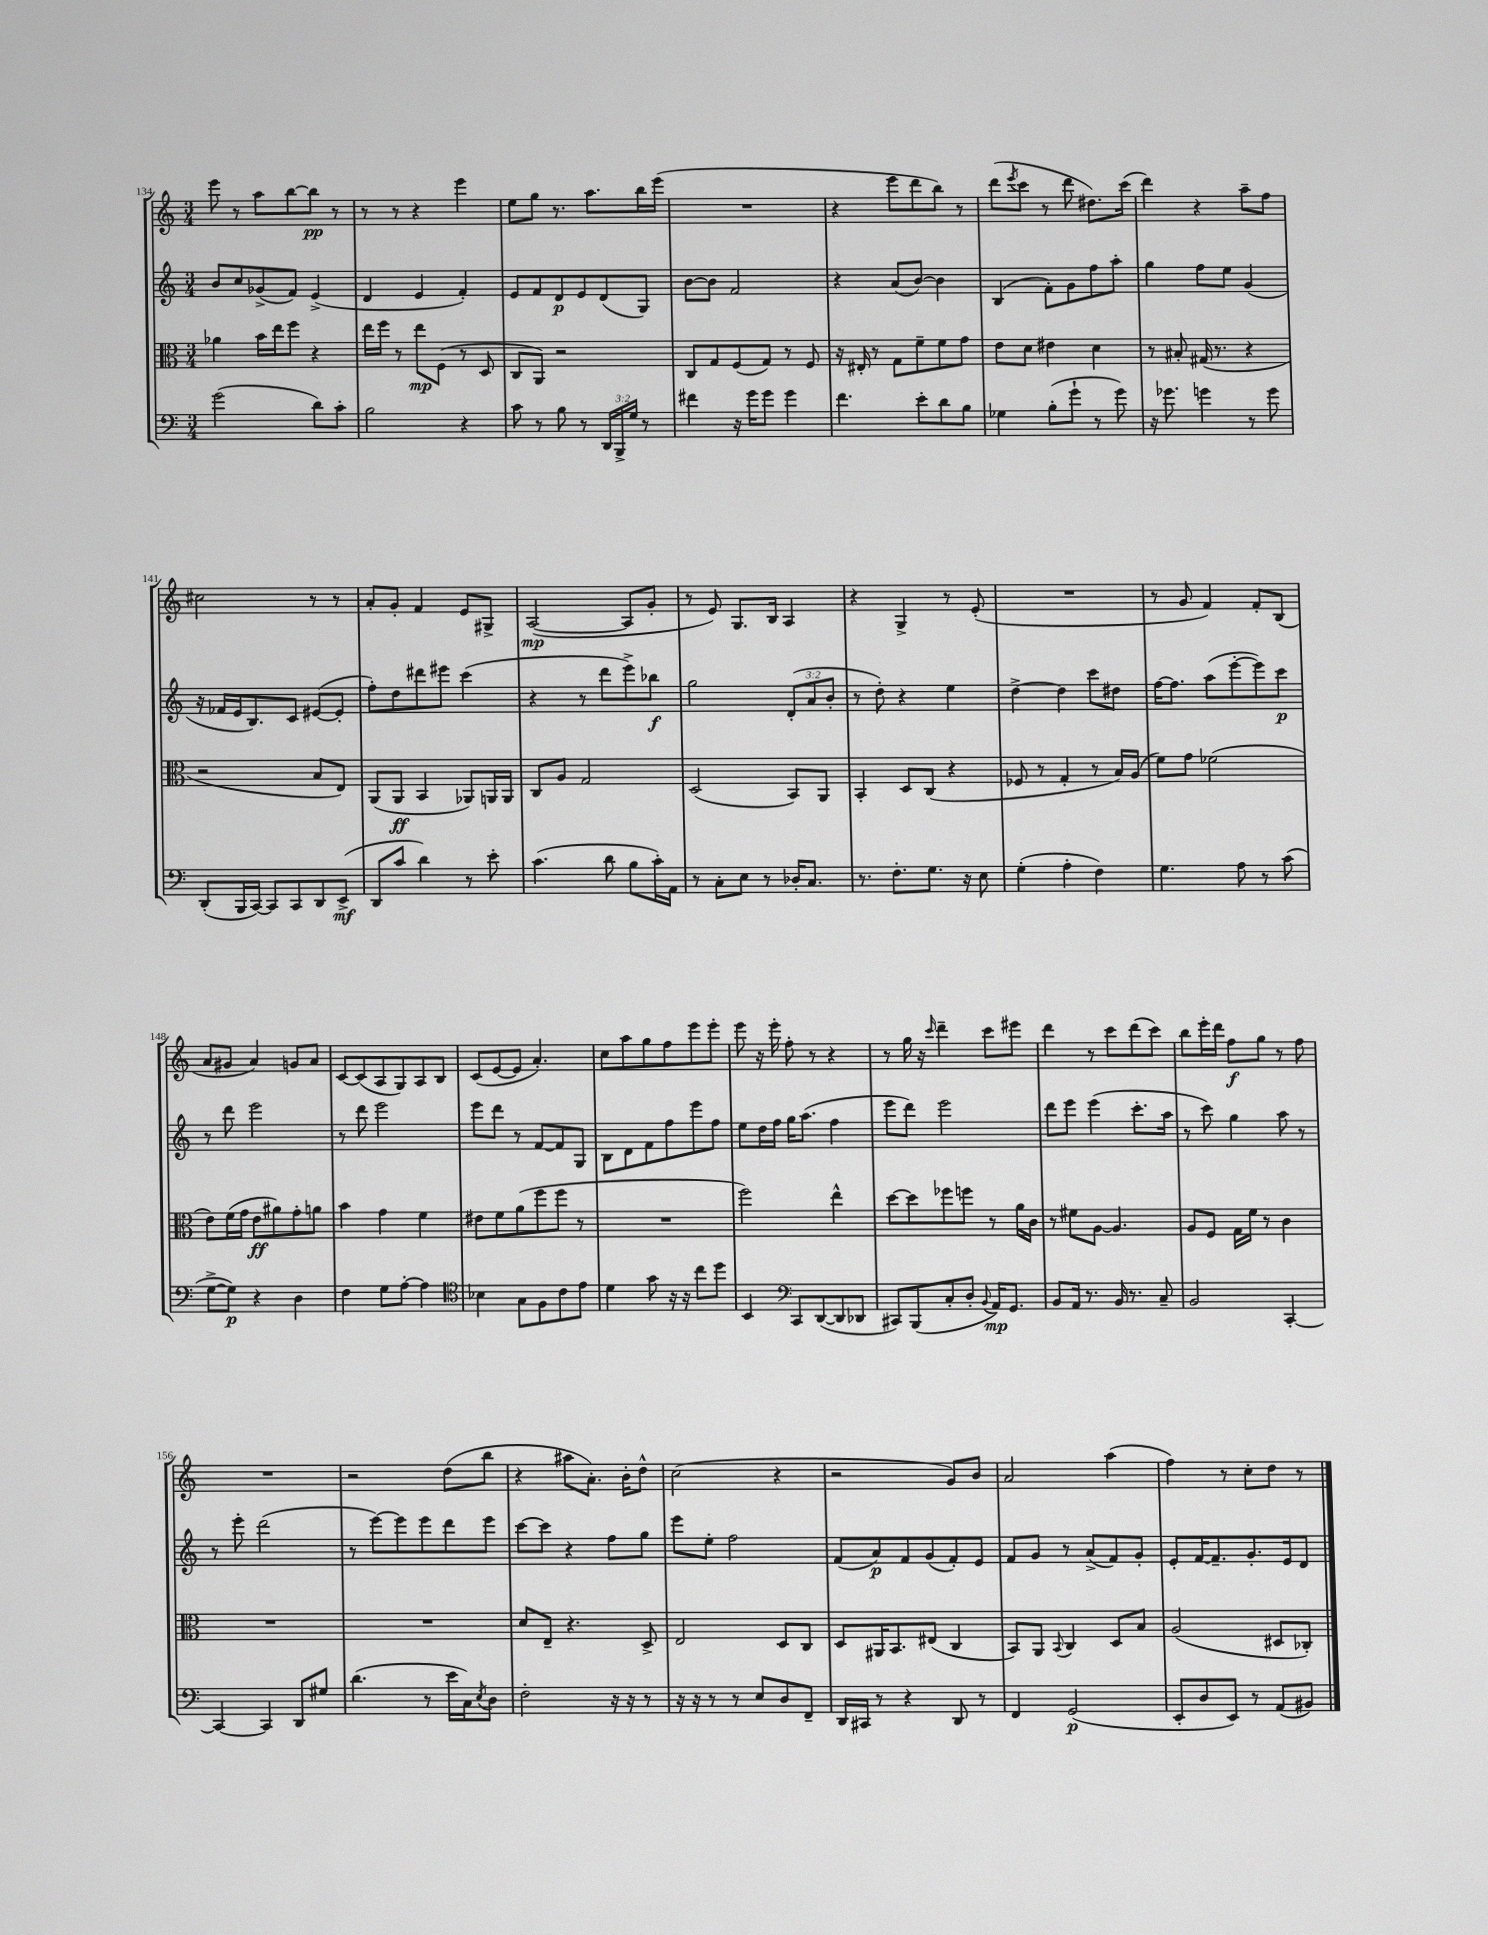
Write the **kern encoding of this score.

**kern	**dynam	**kern	**dynam	**kern	**dynam	**kern	**dynam
*part4	*part4	*part3	*part3	*part2	*part2	*part1	*part1
*staff4	*staff4	*staff3	*staff3	*staff2	*staff2	*staff1	*staff1
*clefF4	*	*clefC3	*	*clefG2	*	*clefG2	*
*k[]	*	*k[]	*	*k[]	*	*k[]	*
*M3/4	*	*M3/4	*	*M3/4	*	*M3/4	*
=134	=134	=134	=134	=134	=134	=134	=134
(2g\	.	4a-X\	.	8b/L	.	8eee\	.
.	.	.	.	8cc/	.	8r	.
.	.	16b\LL	.	(8g-X^/	.	8aa\L	.
.	.	16ee\J	.	.	.	.	.
.	.	8ff\J	.	8f/J)	.	[8bb\	.
8d\L)	.	4r	.	(4e^/	.	8bb\J]	pp
8c'\J	.	.	.	.	.	8r	.
=135	=135	=135	=135	=135	=135	=135	=135
2B\	.	16ee\LL	.	4d/	.	8r	.
.	.	16ff\JJ	.	.	.	.	.
.	.	8r	.	.	.	8r	.
.	.	8ee\L	mp	4e/	.	4r	.
.	.	(8F\J	.	.	.	.	.
4r	.	8r	.	4f'/)	.	4eee\	.
.	.	8D/	.	.	.	.	.
=136	=136	=136	=136	=136	=136	=136	=136
8c\	.	8C/L	.	8e/L	.	8ee\L	.
8r	.	8AA/J)	.	8f/	.	8gg\J	.
8B\	.	2r	.	8d/	p	8.r	.
8r	.	.	.	8e/	.	.	.
.	.	.	.	.	.	8.aa\L	.
24DD/LL	.	.	.	(8d/	.	.	.
24BBB^/	.	.	.	.	.	.	.
24G/JJ	.	.	.	.	.	.	.
8r	.	.	.	8G/J)	.	16bb\L	.
.	.	.	.	.	.	(16eee\JJ	.
=137	=137	=137	=137	=137	=137	=137	=137
4f#X\	.	8C/L	.	[8b\L	.	2.r	.
.	.	8G/	.	8b\J]	.	.	.
16r	.	(8F/	.	2f/	.	.	.
16g\KL	.	.	.	.	.	.	.
8g\J	.	8G/J)	.	.	.	.	.
4g\	.	8r	.	.	.	.	.
.	.	8F/	.	.	.	.	.
=138	=138	=138	=138	=138	=138	=138	=138
4.f\	.	16r	.	4r	.	4r	.
.	.	16E#X'/	.	.	.	.	.
.	.	8r	.	.	.	.	.
.	.	8G\L	.	(8a/L	.	8eee\L	.
8e'\L	.	8f~\	.	[8b/J)	.	8ddd\	.
8d\	.	8f\	.	4b\]	.	8bb\J)	.
8B\J	.	8g\J	.	.	.	8r	.
=139	=139	=139	=139	=139	=139	=139	=139
4G-X\	.	8e\L	.	(4B/	.	(8ddd\L	.
.	.	.	.	.	.	8qeee/	.
.	.	8d\J	.	.	.	8ccc\J	.
(8B'\L	.	4e#X\	.	8f'\L)	.	8r	.
8g`\J	.	.	.	8g\	.	8ddd\	.
8r	.	4d\	.	8ff\	.	8.dd#X\L)	.
8g\)	.	.	.	8aa'\J	.	.	.
.	.	.	.	.	.	(16ccc\Jk	.
=140	=140	=140	=140	=140	=140	=140	=140
16r	.	8r	.	4gg\	.	4ddd\)	.
8.g-X\	.	.	.	.	.	.	.
.	.	8B#X'/	.	.	.	.	.
4gn\	.	(16G#X/	.	8ff\L	.	4r	.
.	.	8.r	.	.	.	.	.
.	.	.	.	8ee\J	.	.	.
8r	.	4r	.	(4g/	.	8aa~\L	.
8g\	.	.	.	.	.	8ff\J	.
!!LO:LB:g=z
=141	=141	=141	=141	=141	=141	=141	=141
(8DD'/L	.	2r	.	16r	.	2cc#X\	.
.	.	.	.	16f-X/LL	.	.	.
16BBB/L	.	.	.	16e/J	.	.	.
[16CC/JJ)	.	.	.	8.B/)	.	.	.
8CC/L]	.	.	.	.	.	.	.
8CC/	.	.	.	8c/J	.	.	.
8DD/	.	8B/L	.	([8e#X/L	.	8r	.
(8EE^/J	mf	8E/J)	.	8e#'/J]	.	8r	.
=142	=142	=142	=142	=142	=142	=142	=142
8DD/L	.	(8AA/L	.	8ff'\L)	.	8a'/L	.
8c/J	.	8AA/J	ff	8dd\	.	8g'/J	.
4d\)	.	4BB/	.	8ddd#X\	.	4f/	.
.	.	.	.	8eee#X\J	.	.	.
8r	.	8AA-X/L)	.	(4ccc\	.	8e/L	.
8e'\	.	16AAn/L	.	.	.	8G#X^/J	.
.	.	16AA/JJ	.	.	.	.	.
=143	=143	=143	=143	=143	=143	=143	=143
(4.c\	.	8C/L	.	4r	.	([2A/	mp
.	.	8A/J	.	.	.	.	.
.	.	2G/	.	8r	.	.	.
8d\	.	.	.	8ddd\L	.	.	.
8B\L	.	.	.	8eee^\)	.	8A/L]	.
16c'\L)	.	.	.	8bb-X\J	f	8g'/J	.
16AA\JJ	.	.	.	.	.	.	.
=144	=144	=144	=144	=144	=144	=144	=144
8r	.	(2D/	.	2gg\	.	8r	.
8C'\L	.	.	.	.	.	8e/)	.
8E\J	.	.	.	.	.	8.G/L	.
8r	.	.	.	.	.	.	.
.	.	.	.	.	.	16B/Jk	.
16D-X'/KL	.	8BB/L)	.	(12d'/L	.	4A/	.
8.C/J	.	.	.	.	.	.	.
.	.	.	.	12a/	.	.	.
.	.	8AA/J	.	.	.	.	.
.	.	.	.	12b'/J	.	.	.
=145	=145	=145	=145	=145	=145	=145	=145
8.r	.	4BB'/	.	8r	.	4r	.
.	.	.	.	8dd'\)	.	.	.
8.F'\L	.	.	.	.	.	.	.
.	.	8D/L	.	4r	.	4G^/	.
8.G\J	.	(8C/J	.	.	.	.	.
.	.	4r	.	4ee\	.	8r	.
16r	.	.	.	.	.	.	.
8E\	.	.	.	.	.	(8e'/	.
=146	=146	=146	=146	=146	=146	=146	=146
(4G'\	.	8F-X/	.	[4dd^\	.	2.r	.
.	.	8r	.	.	.	.	.
4A'\	.	4G'/	.	4dd\]	.	.	.
4F\)	.	8r	.	8ccc\L	.	.	.
.	.	16B/LL)	.	8dd#X\J	.	.	.
.	.	(16A/JJ	.	.	.	.	.
=147	=147	=147	=147	=147	=147	=147	=147
4.G\	.	8f\L)	.	[16ff\KL	.	8r	.
.	.	.	.	8.ff\J]	.	.	.
.	.	8g\J	.	.	.	8g/	.
.	.	(2f-X\	.	(8aa\L	.	4f/)	.
8A\	.	.	.	[8eee'\	.	.	.
8r	.	.	.	8eee\])	.	8f'/L	.
(8c\	.	.	.	8ccc\J	p	(8B/J	.
!!LO:LB:g=z
=148	=148	=148	=148	=148	=148	=148	=148
[8G^\L	.	8e\L)	.	8r	.	8a/L	.
8G\J])	p	(16f\L	.	8ddd\	.	8g#X/J	.
.	.	16g\JJ	.	.	.	.	.
4r	.	8e\L	ff	2eee\	.	4a/)	.
.	.	8a#X\)	.	.	.	.	.
4D\	.	8g'\	.	.	.	8gn/L	.
.	.	8an\J	.	.	.	8a/J	.
=149	=149	=149	=149	=149	=149	=149	=149
4F\	.	4b\	.	8r	.	[8c/L	.
.	.	.	.	8ddd\	.	(8c/]	.
8G\L	.	4g\	.	2eee\	.	8A/	.
[8A'\J	.	.	.	.	.	8G/)	.
4A\]	.	4f\	.	.	.	8A/	.
.	.	.	.	.	.	8B/J	.
=150	=150	=150	=150	=150	=150	=150	=150
*clefC4	*	*	*	*	*	*	*
4B-X\	.	8e#X\L	.	8eee\L	.	(8c/L	.
.	.	8f\	.	8ddd\J	.	[8e/	.
8G\L	.	(8a\	.	8r	.	8e/J]	.
8F\	.	8ff\	.	[8f/L	.	4.a'/)	.
8c\	.	8ff\J	.	8f/]	.	.	.
8e\J	.	8r	.	8G/J	.	.	.
=151	=151	=151	=151	=151	=151	=151	=151
4d\	.	2.r	.	8B\L	.	8cc\L	.
.	.	.	.	8d\	.	8aa\	.
8g\	.	.	.	8f\	.	8gg\	.
16r	.	.	.	8ff\	.	8ff\	.
16r	.	.	.	.	.	.	.
8cc\L	.	.	.	8eee\	.	8eee\	.
8dd\J	.	.	.	8ff\J	.	8eee'\J	.
=152	=152	=152	=152	=152	=152	=152	=152
4BB/	.	2ff\)	.	8ee\L	.	8eee\	.
.	.	.	.	16dd\L	.	16r	.
.	.	.	.	16ff\JJ	.	16eee'\	.
*clefF4	*	*	*	*	*	*	*
8CC/L	.	.	.	16gg\KL	.	8ff'\	.
.	.	.	.	(8.aa\J	.	.	.
([8DD/	.	.	.	.	.	8r	.
8DD/]	.	4ee^^\	.	4ff\	.	4r	.
8DD-X/J	.	.	.	.	.	.	.
=153	=153	=153	=153	=153	=153	=153	=153
8CC#X/L)	.	[8dd\L	.	8eee\L	.	8r	.
(8BBB/	.	8dd\]	.	8ddd\J)	.	16gg\	.
.	.	.	.	.	.	16r	.
.	.	.	.	.	.	16qqccc/	.
8C'/	.	8ff-X\	.	2eee\	.	4ddd~\	.
8D'/J	.	8ffn\J	.	.	.	.	.
8qqBB/	.	.	.	.	.	.	.
16AA/KL)	mp	8r	.	.	.	8ccc\L	.
8.GG/J	.	.	.	.	.	.	.
.	.	16a\LL	.	.	.	8eee#X\J	.
.	.	16c\JJ	.	.	.	.	.
=154	=154	=154	=154	=154	=154	=154	=154
8BB/L	.	8r	.	8ddd\L	.	4ddd\	.
16AA/Jk	.	8f#X\L	.	8eee\J	.	.	.
8.r	.	.	.	.	.	.	.
.	.	[8A\J	.	(4eee\	.	8r	.
16BB/	.	4.A/]	.	.	.	8ccc\L	.
8.r	.	.	.	.	.	.	.
.	.	.	.	8.ccc'\L	.	(8ddd\	.
8C~/	.	.	.	.	.	8ccc\J)	.
.	.	.	.	16aa\Jk	.	.	.
=155	=155	=155	=155	=155	=155	=155	=155
2BB/	.	8A/L	.	8r	.	8bb\L	.
.	.	8F/J	.	8ccc\)	.	16eee'\L	.
.	.	.	.	.	.	16ddd\JJ	.
.	.	16G\LL	.	4gg\	.	8ff\L	f
.	.	16f\JJ	.	.	.	.	.
.	.	8r	.	.	.	8gg\J	.
[4CC'/	.	4c\	.	8aa\	.	8r	.
.	.	.	.	8r	.	8ff\	.
!!LO:LB:g=z
=156	=156	=156	=156	=156	=156	=156	=156
4CC/_	.	2.r	.	8r	.	2.r	.
.	.	.	.	8eee'\	.	.	.
4CC/]	.	.	.	(2ddd\	.	.	.
8DD/L	.	.	.	.	.	.	.
8G#X/J	.	.	.	.	.	.	.
=157	=157	=157	=157	=157	=157	=157	=157
(4.d\	.	2.r	.	8r	.	2r	.
.	.	.	.	[8eee\L)	.	.	.
.	.	.	.	8eee\]	.	.	.
8r	.	.	.	8eee\	.	.	.
16e\LL	.	.	.	8ddd\	.	(8dd\L	.
16C\J)	.	.	.	.	.	.	.
8qE/	.	.	.	.	.	.	.
8D\J	.	.	.	8eee\J	.	8bb\J	.
=158	=158	=158	=158	=158	=158	=158	=158
2F'\	.	8d/L	.	[8ccc\L	.	4r	.
.	.	8E~/J	.	8ccc\J]	.	.	.
.	.	4.r	.	4r	.	8aa#X\L	.
.	.	.	.	.	.	8.a'\J)	.
16r	.	.	.	8ff\L	.	.	.
16r	.	.	.	.	.	16b'\KL	.
8r	.	8D^/	.	8gg\J	.	8dd^^\J	.
=159	=159	=159	=159	=159	=159	=159	=159
16r	.	2E/	.	8eee\L	.	(2cc\	.
16r	.	.	.	.	.	.	.
8r	.	.	.	8ee'\J	.	.	.
8r	.	.	.	2ff\	.	.	.
8E/L	.	.	.	.	.	.	.
8D/	.	8D/L	.	.	.	4r	.
8FF~/J	.	8C/J	.	.	.	.	.
=160	=160	=160	=160	=160	=160	=160	=160
16DD/LL	.	8D/L	.	(8f/L	.	2r	.
16CC#X/JJ	.	.	.	.	.	.	.
8r	.	16AA#X/K	.	8a/)	p	.	.
.	.	8.BB/	.	.	.	.	.
4r	.	.	.	8f/	.	.	.
.	.	(8E#X/J	.	(8g/	.	.	.
8DD/	.	4C/	.	8f'/)	.	8g/L)	.
8r	.	.	.	8e/J	.	8b/J	.
=161	=161	=161	=161	=161	=161	=161	=161
4FF/	.	8BB/L)	.	8f/L	.	2a/	.
.	.	8AA/J	.	8g/J	.	.	.
.	.	8qqBB/	.	.	.	.	.
(2GG/	p	4C/	.	8r	.	.	.
.	.	.	.	(8a^/L	.	.	.
.	.	8D/L	.	8f/)	.	(4aa\	.
.	.	8B/J	.	8g'/J	.	.	.
=162	=162	=162	=162	=162	=162	=162	=162
8EE'/L	.	(2A/	.	8e'/L	.	4ff\)	.
8D/	.	.	.	[16f/K	.	.	.
.	.	.	.	8.f~/]	.	.	.
8EE/J)	.	.	.	.	.	8r	.
8r	.	.	.	8.g'/	.	8cc'\L	.
(8AA/L	.	8D#X/L	.	.	.	8dd\J	.
.	.	.	.	16e/k	.	.	.
8BB#X/J)	.	8C-X'/J)	.	8d/J	.	8r	.
==	==	==	==	==	==	==	==
*-	*-	*-	*-	*-	*-	*-	*-
